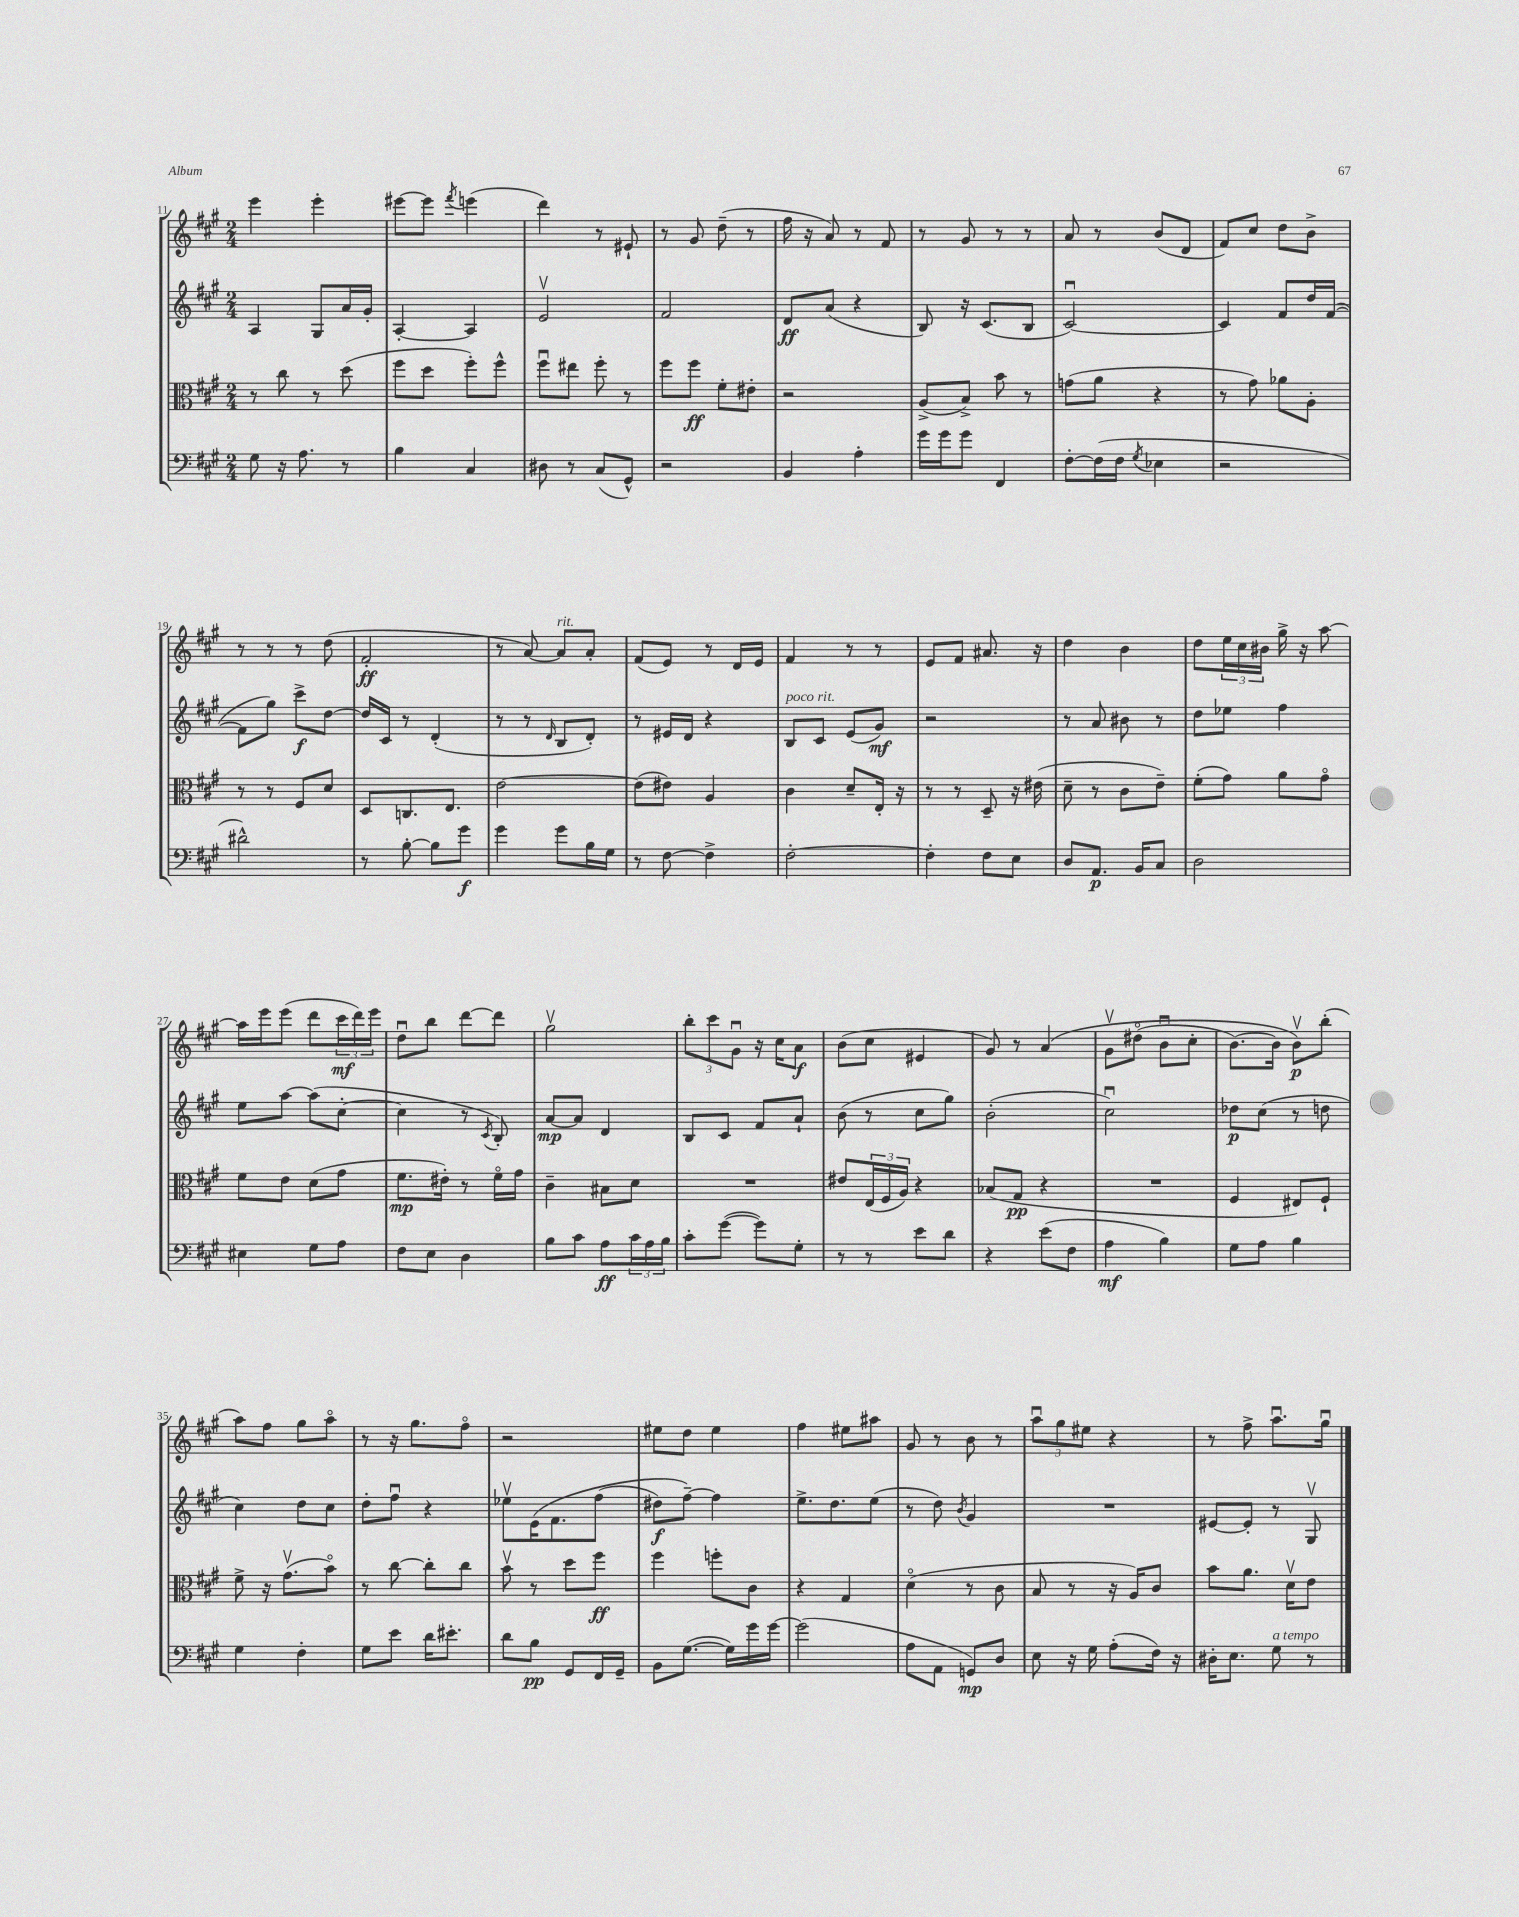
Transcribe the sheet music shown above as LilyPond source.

<<
\new StaffGroup <<
\new Staff = "s0" {
    \clef treble \key a \major \numericTimeSignature \time 2/4
    e'''4 e'''4-. |
    eis'''8~ eis'''8 \acciaccatura { fis'''8 } e'''4( |
    d'''4) r8 eis'8-! |
    r8 gis'8 d''8--( r8 |
    fis''16 r16 a'8) r8 fis'8 |
    r8 gis'8 r8 r8 |
    a'8 r8 b'8( d'8 |
    fis'8) cis''8 d''8 b'8-> |
    r8 r8 r8 d''8( |
    fis'2-.\ff |
    r8 a'8~) a'8^\markup { \italic "rit." } a'8-. |
    fis'8( e'8) r8 d'16 e'16 |
    fis'4 r8 r8 |
    e'8 fis'8 ais'8. r16 |
    d''4 b'4 |
    d''8 \tuplet 3/2 { e''16 cis''16 bis'16 } gis''16-> r16 a''8~ |
    a''16 e'''16 e'''8( d'''8 \tuplet 3/2 { cis'''16\mf d'''16) e'''16 } |
    d''8\downbow b''8 d'''8~ d'''8 |
    gis''2\upbow |
    \tuplet 3/2 { b''8-. cis'''8 gis'8\downbow } r16 cis''16 a'8\f |
    b'8( cis''8 eis'4 |
    gis'8) r8 a'4\( |
    gis'8\upbow dis''8\flageolet( b'8\downbow cis''8-. |
    b'8.~) b'16 b'8\upbow\p\) b''8-.( |
    a''8) fis''8 gis''8 a''8\flageolet |
    r8 r16 gis''8. fis''8\flageolet |
    r2 |
    eis''8 d''8 eis''4 |
    fis''4 eis''8 ais''8 |
    gis'8 r8 b'8 r8 |
    \tuplet 3/2 { a''8\downbow gis''8 eis''8 } r4 |
    r8 fis''8-> a''8.\downbow gis''16\downbow \bar "|." |
}
\new Staff = "s1" {
    \clef treble \key a \major \numericTimeSignature \time 2/4
    a4 gis8 a'16 gis'16-. |
    a4~-. a4 |
    e'2\upbow |
    fis'2 |
    d'8\ff a'8( r4 |
    b8) r16 cis'8.( b8 |
    cis'2~\downbow) |
    cis'4 fis'8 d''16 fis'16~( |
    fis'8 gis''8) cis'''8->\f d''8~ |
    d''16 cis'16 r8 d'4-.( |
    r8 r8 \grace { d'16 } b8 d'8-.) |
    r8 eis'16 d'16 r4 |
    b8^\markup { \italic "poco rit." } cis'8 e'8( gis'8\mf) |
    r2 |
    r8 a'8 bis'8 r8 |
    d''8 ees''8 fis''4 |
    e''8 a''8~ a''8( cis''8~-. |
    cis''4 r8 \acciaccatura { cis'8 } b8-.) |
    a'8~\mp a'8 d'4 |
    b8 cis'8 fis'8 a'8-! |
    b'8( r8 cis''8 gis''8) |
    b'2-.( |
    cis''2\downbow) |
    des''8\p cis''8( r8 d''8 |
    cis''4) d''8 cis''8 |
    d''8-. fis''8\downbow r4 |
    ees''8\upbow e'16\( fis'8. fis''8( |
    dis''8\f) fis''8~--\) fis''4 |
    e''8.-> d''8. e''8( |
    r8 d''8) \acciaccatura { b'8 } gis'4 |
    R2 |
    eis'8~ eis'8-. r8 gis8\upbow \bar "|." |
}
\new Staff = "s2" {
    \clef alto \key a \major \numericTimeSignature \time 2/4
    r8 cis''8 r8 d''8( |
    fis''8 d''8 fis''8-.) fis''8-^ |
    fis''8\downbow eis''8 fis''8-. r8 |
    fis''8 fis''8\ff fis'8-. eis'8-. |
    r2 |
    a8->( b8->) b'8 r8 |
    g'8( a'8 r4 |
    r8 gis'8) aes'8 a8-. |
    r8 r8 fis8 d'8 |
    d8 c8. e8. |
    e'2~ |
    e'8( eis'8) a4 |
    cis'4 d'8-- e16-. r16 |
    r8 r8 d8-- r16 eis'16( |
    d'8-- r8 cis'8 e'8--) |
    fis'8-.( gis'8) a'8 gis'8\flageolet |
    fis'8 e'8 d'8( gis'8 |
    fis'8.\mp eis'16-.) r8 fis'16\flageolet gis'16 |
    cis'4-- bis8 d'8 |
    R2 |
    eis'8 \tuplet 3/2 { e16( fis16 a16) } r4 |
    bes8( gis8\pp r4 |
    R2 |
    fis4 eis8) fis8-! |
    fis'8-> r16 gis'8.\upbow( b'8\flageolet) |
    r8 cis''8~ cis''8-. cis''8 |
    b'8\upbow r8 d''8 fis''8\ff |
    fis''4 f''8-. cis'8 |
    r4 gis4 |
    d'4\flageolet( r8 cis'8 |
    b8 r8 r16 a16) cis'8 |
    b'8 a'8. d'16\upbow e'8 \bar "|." |
}
\new Staff = "s3" {
    \clef bass \key a \major \numericTimeSignature \time 2/4
    gis8 r16 a8. r8 |
    b4 cis4 |
    dis8 r8 cis8( gis,8-^) |
    r2 |
    b,4 a4-. |
    gis'16 gis'16 gis'8 fis,4 |
    fis8~-. fis16( fis16 \acciaccatura { gis8 } ees4 |
    r2 |
    dis'2-^) |
    r8 b8~-. b8 gis'8\f |
    gis'4 gis'8 b16 gis16 |
    r8 fis8~ fis4-> |
    fis2~-. |
    fis4-. fis8 e8 |
    d8 a,8.\p b,16 cis8 |
    d2 |
    eis4 gis8 a8 |
    fis8 e8 d4 |
    b8 cis'8 a8\ff \tuplet 3/2 { cis'16 a16 b16 } |
    cis'8-. gis'8~( gis'8) gis8-. |
    r8 r8 e'8 d'8 |
    r4 e'8( fis8 |
    a4\mf b4) |
    gis8 a8 b4 |
    gis4 fis4-. |
    gis8 e'8 d'16 eis'8.-. |
    d'8 b8\pp gis,8 fis,16 gis,16-- |
    b,8 gis8.~( gis16) gis'16 gis'16~ |
    gis'2( |
    a8 a,8 g,8\mp) d8 |
    e8 r16 gis16 a8-.( fis16) r16 |
    dis16-. e8. gis8^\markup { \italic "a tempo" } r8 \bar "|." |
}
>>
>>
\layout { \context { \Score currentBarNumber = #11 } }
